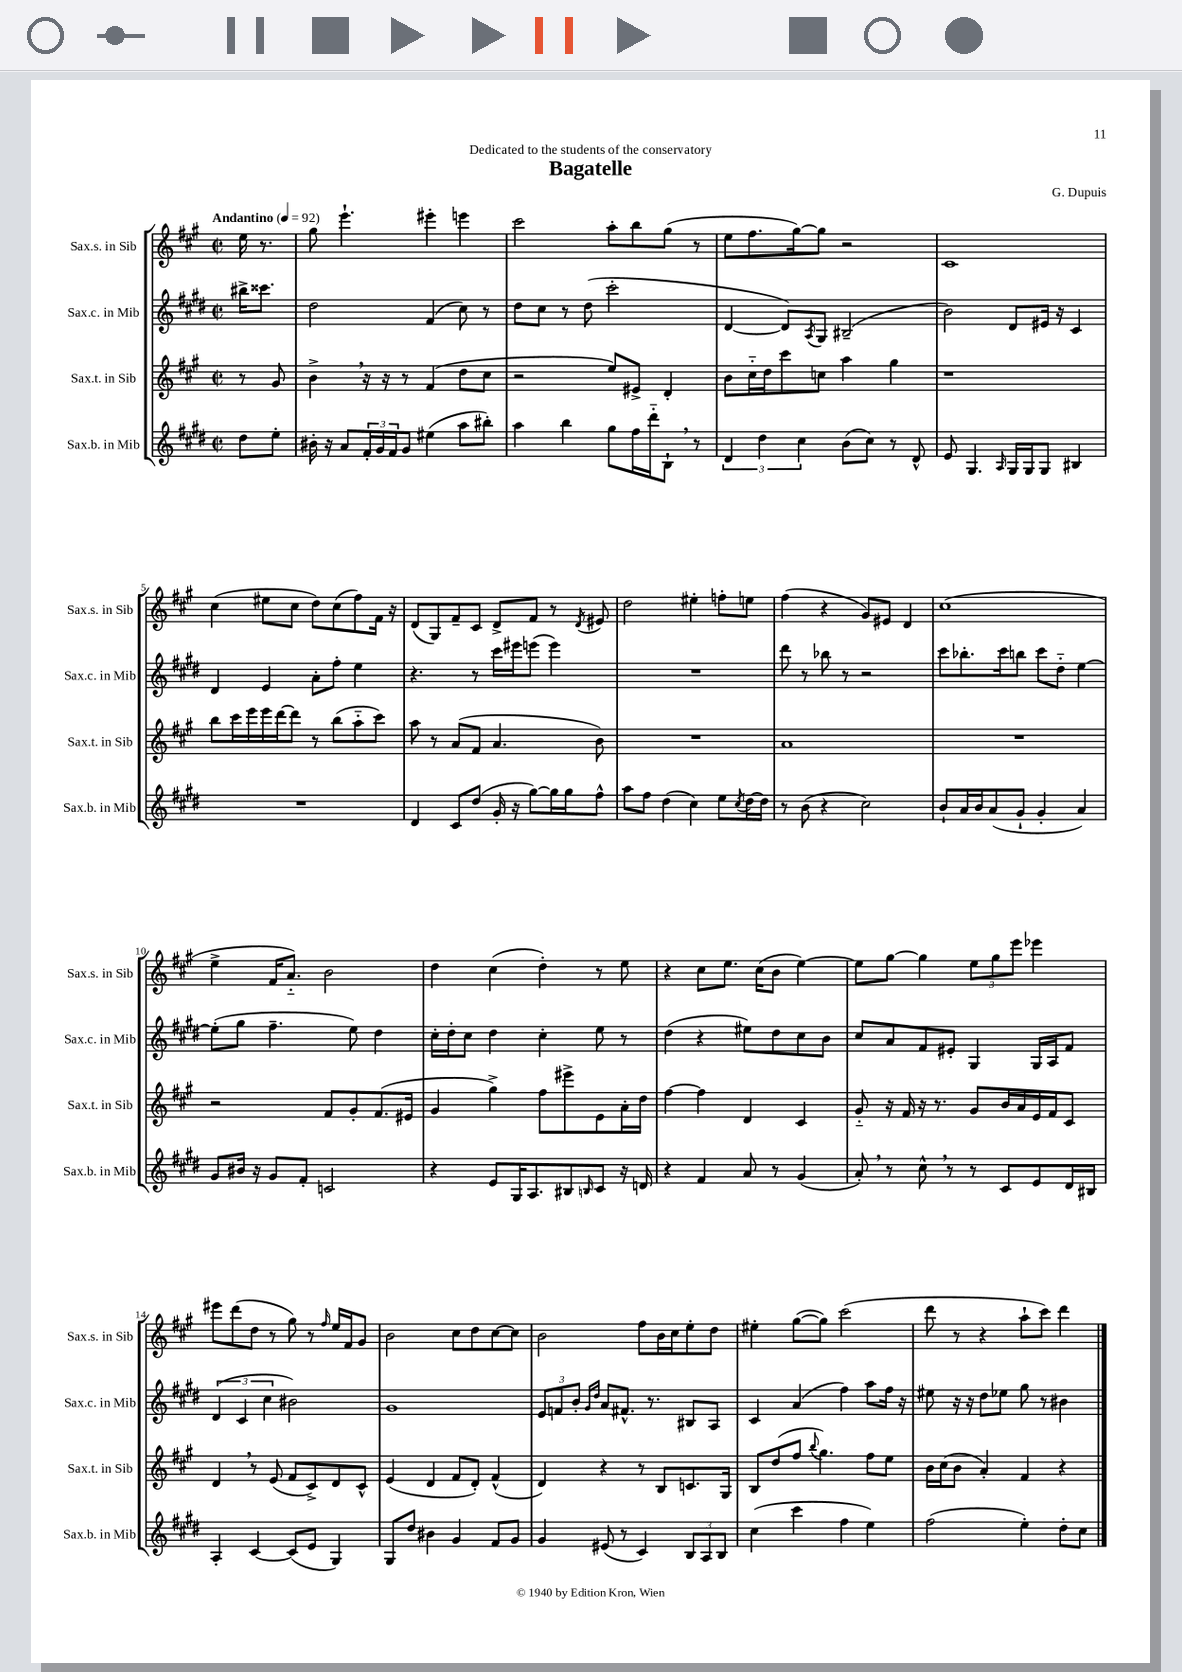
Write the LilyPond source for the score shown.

\header { title = "Bagatelle" composer = "G. Dupuis" dedication = "Dedicated to the students of the conservatory" }
<<
\new StaffGroup <<
\new Staff = "s0" \with { instrumentName = "Sax.s. in Sib" shortInstrumentName = "Sax.s. in Sib" } {
    \clef treble \key a \major \defaultTimeSignature \time 2/2 \partial 4 \tempo "Andantino" 4 = 92
    e''16 r8. |
    gis''8 e'''4.-! eis'''4-. e'''4 |
    cis'''2 a''8-. b''8 gis''8( r8 |
    e''8 fis''8. gis''16~) gis''8 r2 |
    cis'1 |
    cis''4( eis''8 cis''8 d''8) cis''8( fis''8) fis'16 r16 |
    d'8( gis8) fis'8-- cis'8 d'8-> fis'8 r8 \acciaccatura { d'8 } eis'8 |
    d''2 eis''4-. f''8-. e''8 |
    fis''4( r4 gis'8) eis'8 d'4 |
    cis''1( |
    e''4-> fis'16 a'8.-_) b'2 |
    d''4 cis''4( d''4-.) r8 e''8 |
    r4 cis''8 e''8. cis''16( b'8 e''4~) |
    e''8 gis''8~ gis''4 \tuplet 3/2 { e''8 gis''8 e'''8 } ees'''4 |
    eis'''8 d'''8( d''8 r8 gis''8) r8 \grace { fis''16 } e''16 fis'16 gis'8 |
    b'2 cis''8 d''8 cis''8~ cis''8 |
    b'2 fis''8 b'16 cis''16 e''8-. d''8 |
    eis''4-. gis''8~( gis''8) cis'''2( |
    d'''8 r8 r4 a''8-! cis'''8) d'''4 \bar "|." |
}
\new Staff = "s1" \with { instrumentName = "Sax.c. in Mib" shortInstrumentName = "Sax.c. in Mib" } {
    \clef treble \key e \major \defaultTimeSignature \time 2/2 \partial 4
    bis''16-> cisis'''8. |
    dis''2 fis'4( cis''8) r8 |
    dis''8 cis''8 r8 dis''8( cis'''2-. |
    dis'4~ dis'8) \acciaccatura { a8 } gis8 bis2--( |
    b'2) dis'8 eis'16 r16 cis'4 |
    dis'4 e'4 a'8-. fis''8-. e''4 |
    r4. r8 cis'''16 eis'''16 e'''8( e'''4) |
    R1 |
    dis'''8 r8 bes''8 r8 r2 |
    cis'''8 bes''8.-. cis'''16 b''8 cis'''8 dis''8-_ e''4~ |
    e''8-.( gis''8 fis''4.-- e''8) dis''4 |
    cis''16-. dis''16-. cis''8 dis''4 cis''4-. e''8 r8 |
    dis''4( r4 eis''8) dis''8 cis''8 b'8 |
    cis''8 a'8 fis'8 eis'8-. gis4 gis16 a16 fis'8 |
    \tuplet 3/2 { dis'4( cis'4 cis''4 } bis'2) |
    gis'1 |
    \tuplet 3/2 { e'8 f'8 b'8-. } \grace { gis'16 dis''16 } a'8 fis'8.-^ r8. bis8 a8 |
    cis'4 a'4( fis''4) a''8 fis''16 r16 |
    eis''8 r16 r16 dis''8 ees''8 gis''8 r8 bis'4 \bar "|." |
}
\new Staff = "s2" \with { instrumentName = "Sax.t. in Sib" shortInstrumentName = "Sax.t. in Sib" } {
    \clef treble \key a \major \defaultTimeSignature \time 2/2 \partial 4
    r8 gis'8 |
    b'4-> \breathe r16 r16 r8 fis'4( d''8 cis''8 |
    r2 e''8) eis'8-> d'4-. |
    b'8 cis''16-_ d''16 cis'''8 c''8 a''4 gis''4 |
    r1 |
    b''8 cis'''16 e'''16 e'''16 d'''16~ d'''8 r8 b''8( a''8-_ cis'''8) |
    a''8 r8 a'8( fis'8 a'4. b'8) |
    R1 |
    a'1 |
    R1 |
    r2 fis'8 gis'8-. fis'8.( eis'16 |
    gis'4 gis''4->) fis''8 eis'''8-> e'8 a'16-. d''16 |
    fis''4~ fis''4 d'4 cis'4 |
    gis'8-_ r16 fis'16 r16 r8. gis'8 b'16 a'16 e'16 fis'16 cis'8 |
    d'4 \breathe r8 e'8( fis'8 cis'8->) d'8 cis'8-^ |
    e'4( d'4 fis'8 d'8-.) fis'4-^( |
    d'4) r4 r8 b8 c'8. gis16 |
    b8 d''8( fis''8 \appoggiatura { b''8 } gis''4.) fis''8 e''8 |
    b'16 cis''16( b'8 a'4-.) fis'4 r4 \bar "|." |
}
\new Staff = "s3" \with { instrumentName = "Sax.b. in Mib" shortInstrumentName = "Sax.b. in Mib" } {
    \clef treble \key e \major \defaultTimeSignature \time 2/2 \partial 4
    dis''8 e''8-. |
    bis'16-. r16 a'8 \tuplet 3/2 { fis'16-. gis'16 fis'16 } gis'8 eis''4( a''8 bis''8-.) |
    a''4 b''4 gis''8 fis''16 dis'''16-_ b8-! \breathe r8 |
    \tuplet 3/2 { dis'4 dis''4 cis''4 } b'8( cis''8) r8 dis'8-^ |
    e'8 gis4. \grace { a16 } gis16 gis16 gis8 bis4 |
    R1 |
    dis'4 cis'8 dis''8( gis'16-. r16 gis''8~) gis''16 gis''16 fis''8-^ |
    a''8 fis''8 dis''4( cis''4) e''8 \acciaccatura { cis''8 } dis''16~ dis''16 |
    r8 b'8( r4 cis''2) |
    b'8-! a'16 b'16 a'8( gis'8-! gis'4-. a'4) |
    gis'8 bis'16 r16 gis'8 fis'8-. c'2 |
    r4 e'8 gis16 a8. bis8 \grace { b16 } cis'8 r16 d'16 |
    r4 fis'4 a'8 r8 gis'4( |
    a'8-.) \breathe r8 cis''8-^ \breathe r8 r8 cis'8 e'8 dis'16 bis16 |
    a4-. cis'4~ cis'8( e'8 gis4) |
    gis8 dis''8 bis'4 gis'4 fis'8 gis'8 |
    gis'4 eis'8( r8 cis'4) \tuplet 3/2 { b8 a8 b8 } |
    cis''4( cis'''4 fis''4 e''4) |
    fis''2( e''4-.) dis''8-. cis''8 \bar "|." |
}
>>
>>
